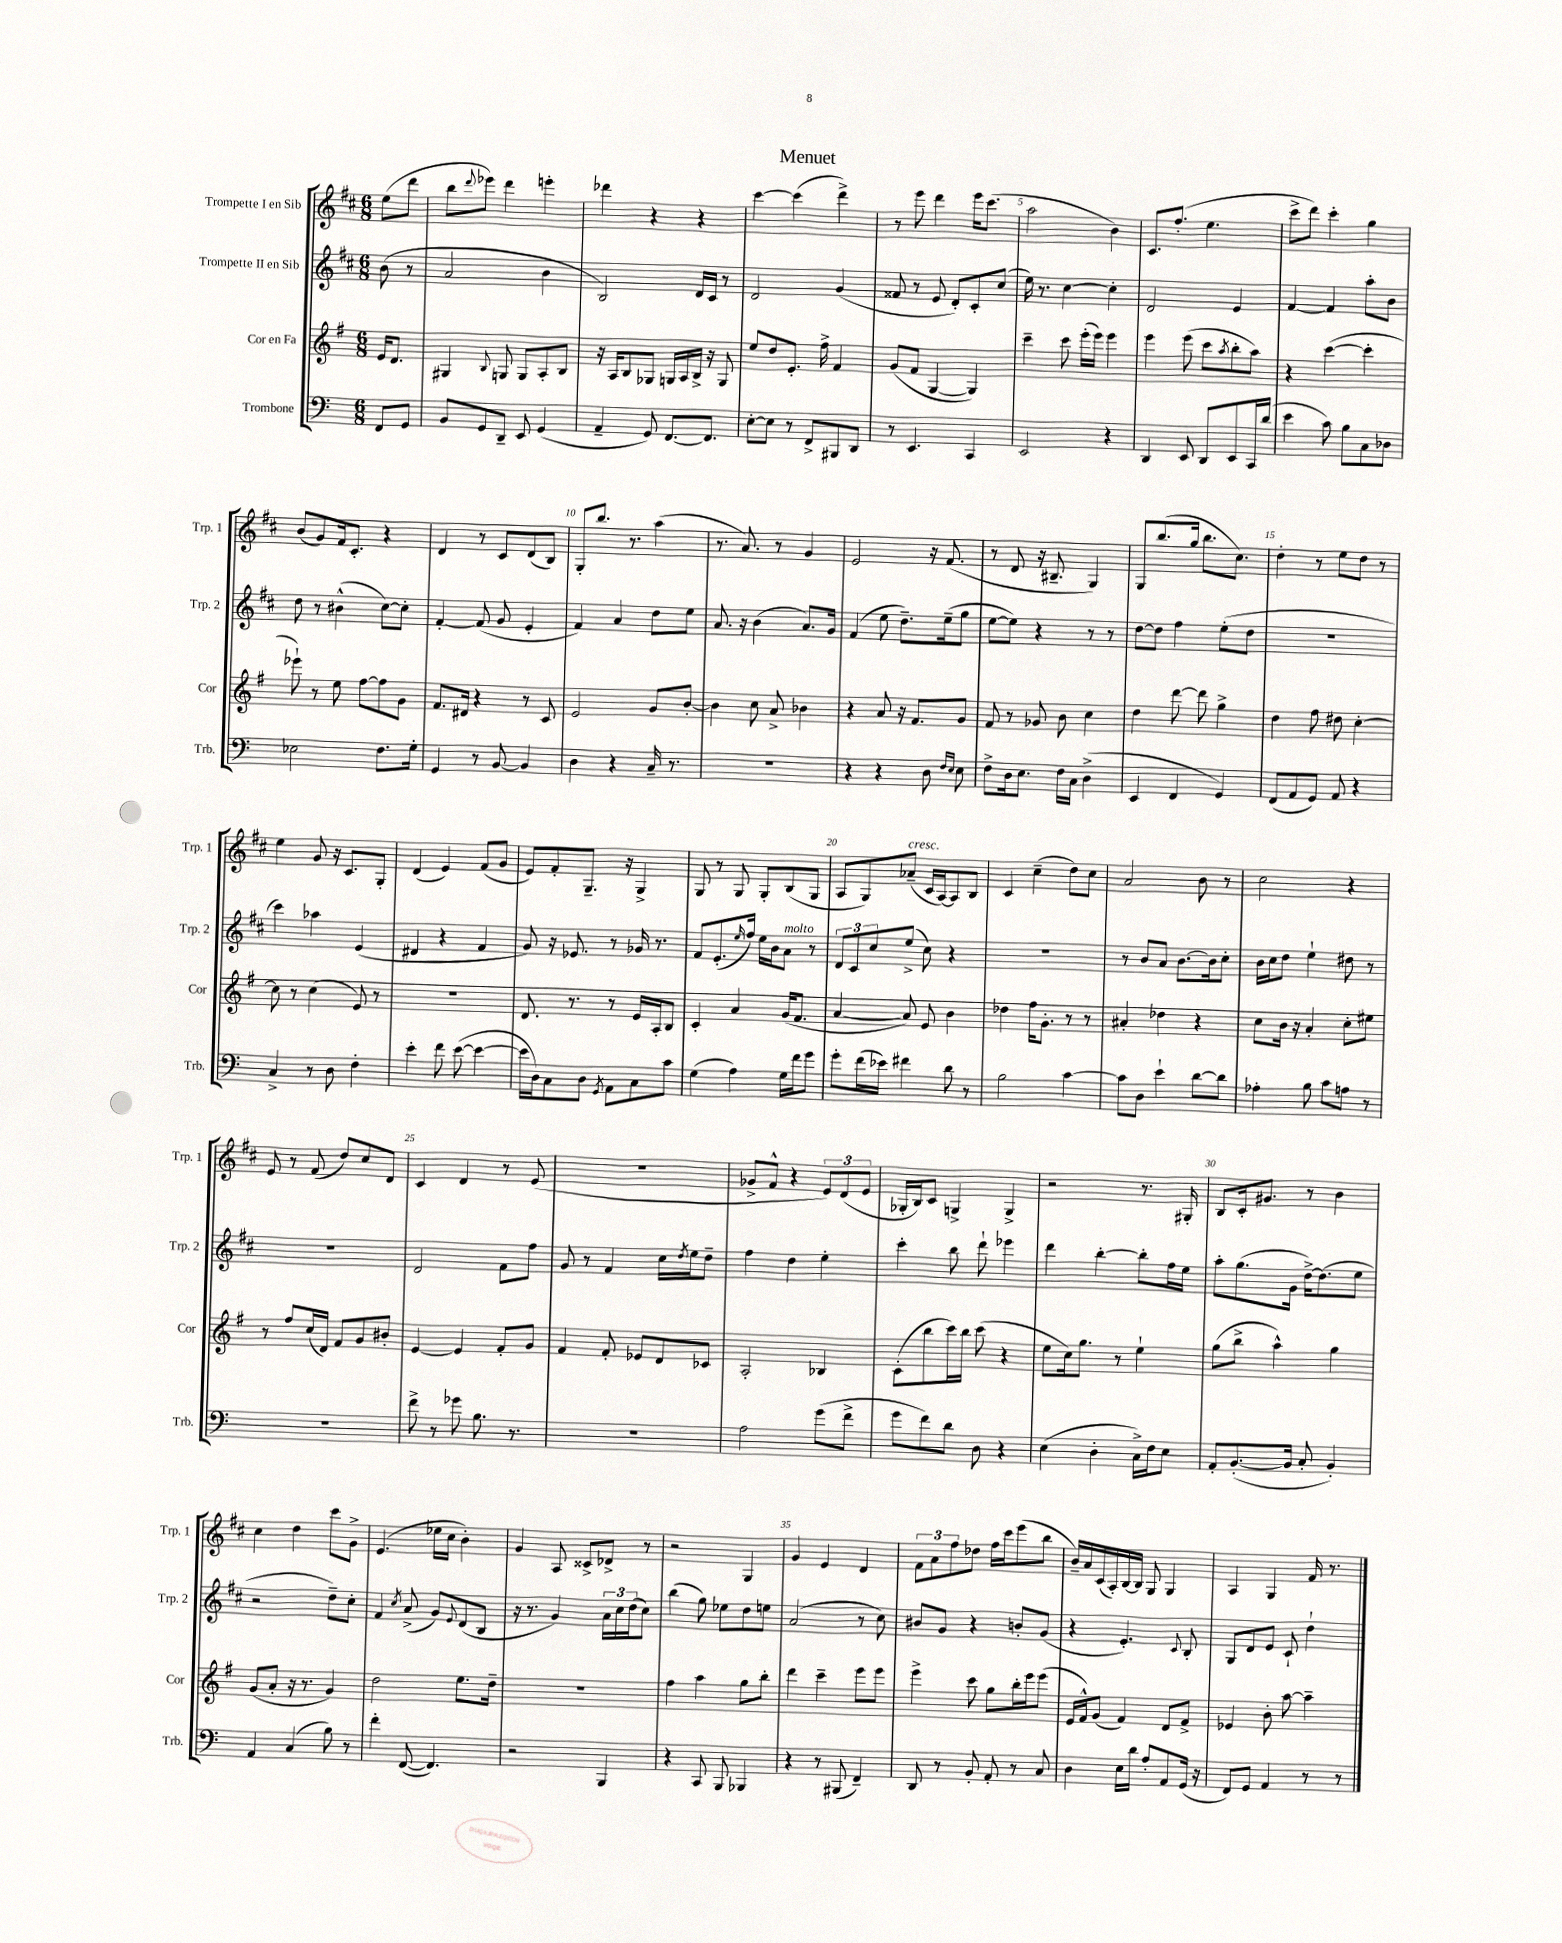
\header { title = "Menuet" }
<<
\new StaffGroup <<
\new Staff = "s0" \with { instrumentName = "Trompette I en Sib" shortInstrumentName = "Trp. 1" } {
    \clef treble \key d \major \numericTimeSignature \time 6/8 \partial 4
    e''8( d'''8 |
    b''8 \appoggiatura { d'''8 } ees'''8) d'''4 e'''4-. |
    des'''4 r4 r4 |
    cis'''4~ cis'''4( d'''4->) |
    r8 e'''8 d'''4 e'''16 cis'''8.( |
    a''2 b'4) |
    cis'8. fis''8.-.( e''4. |
    cis'''8-> d'''8) cis'''4-. g''4 |
    b'8( g'8) fis'16 cis'8.-. r4 |
    d'4 r8 cis'8 d'8( b8) |
    g8-. b''8. r8. a''4( |
    r8. a'8.) r8 g'4 |
    e'2 r16 fis'8.( |
    r8 d'8 r16 bis8.-- g4) |
    g8 b''8.( g''16 b''8. cis''8.) |
    d''4-. r8 e''8 d''8 r8 |
    e''4 g'8 r16 cis'8. g8-. |
    d'4( e'4) fis'8( g'8 |
    e'8) fis'8-. g8.-- r16 g4-> |
    g8 r8 g8 g8-. b8( g8 |
    a8 g8) aes'8--^\markup { \italic "cresc." }( cis'16 a16~) a8 b8 |
    cis'4 cis''4--( d''8) cis''8 |
    a'2 b'8 r8 |
    cis''2 r4 |
    e'8 r8 fis'8( d''8) cis''8 d'8 |
    cis'4 d'4 r8 e'8( |
    R2. |
    ges'8-> fis'8-^ r4 \tuplet 3/2 { e'8) d'8( e'8 } |
    ges16-. b16) cis'8 g4-> g4-> |
    r2 r8. gis16-. |
    b8 cis'16-. gis'8. r8 b'4 |
    cis''4 d''4 cis'''8 g'8-> |
    e'4.( ees''16 cis''16 b'4-.) |
    g'4 a8 cisis'8-> des'8-> r8 |
    r2 g4 |
    g'4 e'4 d'4 |
    \tuplet 3/2 { fis'8 a'8 fis''8 } des''8 fis''16 cis'''16 e'''8( b''8 |
    b'16--) a'16 cis'16( a16-.) b16~ b16 g8 g4 |
    a4 g4 fis'16 r8. \bar "|." |
}
\new Staff = "s1" \with { instrumentName = "Trompette II en Sib" shortInstrumentName = "Trp. 2" } {
    \clef treble \key d \major \numericTimeSignature \time 6/8 \partial 4
    b'8( r8 |
    a'2 b'4 |
    b2) d'16 cis'16 r8 |
    d'2 g'4( |
    fisis'8 r8 e'8 d'8-.) cis'8-. cis''8( |
    e''16) r8. cis''4~ cis''4-. |
    d'2 e'4 |
    fis'4~ fis'4 a''8-. b'8 |
    d''8 r8 bis'4-^( cis''8~) cis''8-. |
    fis'4~-. fis'8( g'8 e'4-. |
    fis'4) a'4 d''8 e''8 |
    a'8. r16 b'4( a'8.) g'16 |
    fis'4( e''8 d''8.--) e''16--( g''8 |
    e''8~ e''8) r4 r8 r8 |
    d''8~ d''8 fis''4 e''8-.( d''8 |
    R2. |
    cis'''4) aes''4 e'4( |
    dis'4 r4 fis'4 |
    g'8) r16 ees'8. r8 ges'16 r8. |
    fis'8 e'8.-.( \grace { e''16 } fis''16) e''16 b'16 a'8^\markup { \italic "molto" } r8 |
    \tuplet 3/2 { d'8 cis'8 cis''8 } e''8->( cis''8) r4 |
    R2. |
    r8 b'8 a'8 b'8.~ b'16 cis''8-. |
    b'16 cis''16 d''8 e''4-! dis''8 r8 |
    R2. |
    d'2 fis'8 fis''8 |
    g'8 r8 fis'4 cis''16 \acciaccatura { d''8 } e''16 d''8-- |
    fis''4 d''4 e''4-. |
    cis'''4-. b''8 d'''8-! ees'''4 |
    d'''4 b''4~-. b''8-. fis''16 e''16 |
    a''8-. g''8.( g'16 d''16~->) d''8.( e''8 |
    r2 d''8--) cis''8-. |
    fis'4 \acciaccatura { cis''8 } a'8->( g'8) \appoggiatura { e'8 } d'8( b8 |
    r16 r8. g'4) \tuplet 3/2 { a'16 cis''16 d''16( } cis''8) |
    b''4( g''8) ees''8 d''8 e''8 |
    a'2( r8 cis''8) |
    bis'8 g'8 r4 b'8-. g'8( |
    r4 e'4.-.) \appoggiatura { cis'8 } b8-. |
    g8 d'8 e'8 cis'8-! d''4-! \bar "|." |
}
\new Staff = "s2" \with { instrumentName = "Cor en Fa" shortInstrumentName = "Cor" } {
    \clef treble \key g \major \numericTimeSignature \time 6/8 \partial 4
    e'16 d'8. |
    gis4 \appoggiatura { b8 } g8 g8 a8-. b8 |
    r16 a16 b8 ges8 g16 a16 b16-> r16 g8 |
    e''8 d''8 e'8.-. fis''16-> fis'4 |
    g'8( fis'8 g4~ g4) |
    c'''4-- c'''8 e'''16-.( e'''16) e'''4 |
    e'''4 e'''8( c'''8 \acciaccatura { a''8 } b''8-. a''8) |
    r4 c'''4~( c'''4-. |
    ees'''8-!) r8 e''8 fis''8~ fis''8 g'8 |
    fis'8. dis'16 r4 r8 c'8 |
    e'2 g'8 b'8~-. |
    b'4 c''8 a'8-> bes'4 |
    r4 a'8 r16 fis'8. g'8 |
    fis'8 r8 ges'8 b'8 c''4 |
    d''4 d'''8~ d'''8 g''4-> |
    d''4 fis''8 dis''8 c''4~-. |
    c''8 r8 c''4( e'8) r8 |
    R2. |
    d'8. r8. r8 e'16 a16-. b8 |
    c'4-. a'4 g'16( fis'8. |
    a'4~ a'8) e'8 b'4 |
    des''4 fis''16 g'8.-. r8 r8 |
    ais'4-. des''4 r4 |
    c''8 b'16 r16 a'4-. c''8-. eis''8 |
    r8 fis''8 c''16( d'16) fis'8 g'8 bis'8-. |
    e'4~ e'4 fis'8-. g'8 |
    fis'4 fis'8-. ees'8 d'8 ces'8 |
    a2-. bes4 |
    c'8-.( b''8 c'''16) b''16 c'''8( r4 |
    e''8 c''16) g''8. r8 e''4-! |
    g''8( b''8-> a''4-^) g''4 |
    g'8( a'8-. r16 r8. g'4) |
    d''2 e''8. d''16-- |
    r2. |
    fis''4 a''4 g''8 b''8-. |
    d'''4 c'''4-- e'''8 e'''8 |
    e'''4-> c'''8 g''8 b''16-. e'''16 e'''8( |
    e'16 fis'16-^) g'8( fis'4) d'8 fis'8-> |
    ees'4 b'8-. a''8~ a''4-- \bar "|." |
}
\new Staff = "s3" \with { instrumentName = "Trombone" shortInstrumentName = "Trb." } {
    \clef bass \key c \major \numericTimeSignature \time 6/8 \partial 4
    f,8 g,8 |
    b,8 g,8 d,8-- e,8 g,4( |
    a,4-- g,8) f,8.~ f,8. |
    e8~-. e8 r8 f,8-> bis,,8 d,8 |
    r8 e,4. c,4 |
    e,2 r4 |
    d,4 e,8 d,8 e,8 c,16 d'16( |
    e'4 c'8) b8 c8 des8 |
    ees2 f8. g16-. |
    g,4 r8 b,8~ b,4 |
    d4 r4 c16-- r8. |
    R2. |
    r4 r4 d8 \grace { f16 e16 } e8 |
    f8-> d16 e8. f16 c16 d4->( |
    e,4 f,4 g,4) |
    f,8( a,8 g,8) a,8 r4 |
    c4-> r8 d8 f4-. |
    e'4-. f'8 e'8~( e'4~ |
    e'16 d16) c8 d8 \acciaccatura { g,8 } a,8 c8 c'8 |
    g4( a4) g16 f'16 g'8 |
    g'8-. f'16( ees'16) fis'4 d'8 r8 |
    b2 c'4~ |
    c'8 d8 e'4-! d'8~ d'8 |
    aes4-. b8 c'8 a8 r8 |
    R2. |
    f'8-> r8 ges'8 b8. r8. |
    R2. |
    a2 g'8( f'8-> |
    g'8 f'8) d'8 d8 r4 |
    e4( d4-. c16->) f16 e8 |
    a,8-. b,8.~-.( b,16 c8-. b,4-.) |
    a,4 c4( b8) r8 |
    f'4-. f,8~( f,4.) |
    r2 b,,4 |
    r4 c,8 b,,8 bes,,4 |
    r4 r8 bis,,8( f,4--) |
    d,8 r8 b,8-. a,8-. r8 c8 |
    d4 e16 d'16 a8-. a,8 g,16( r16 |
    f,8) g,8 a,4 r8 r8 \bar "|." |
}
>>
>>
\layout { \context { \Score \override BarNumber.break-visibility = ##(#f #t #t) barNumberVisibility = #(every-nth-bar-number-visible 5) } }
